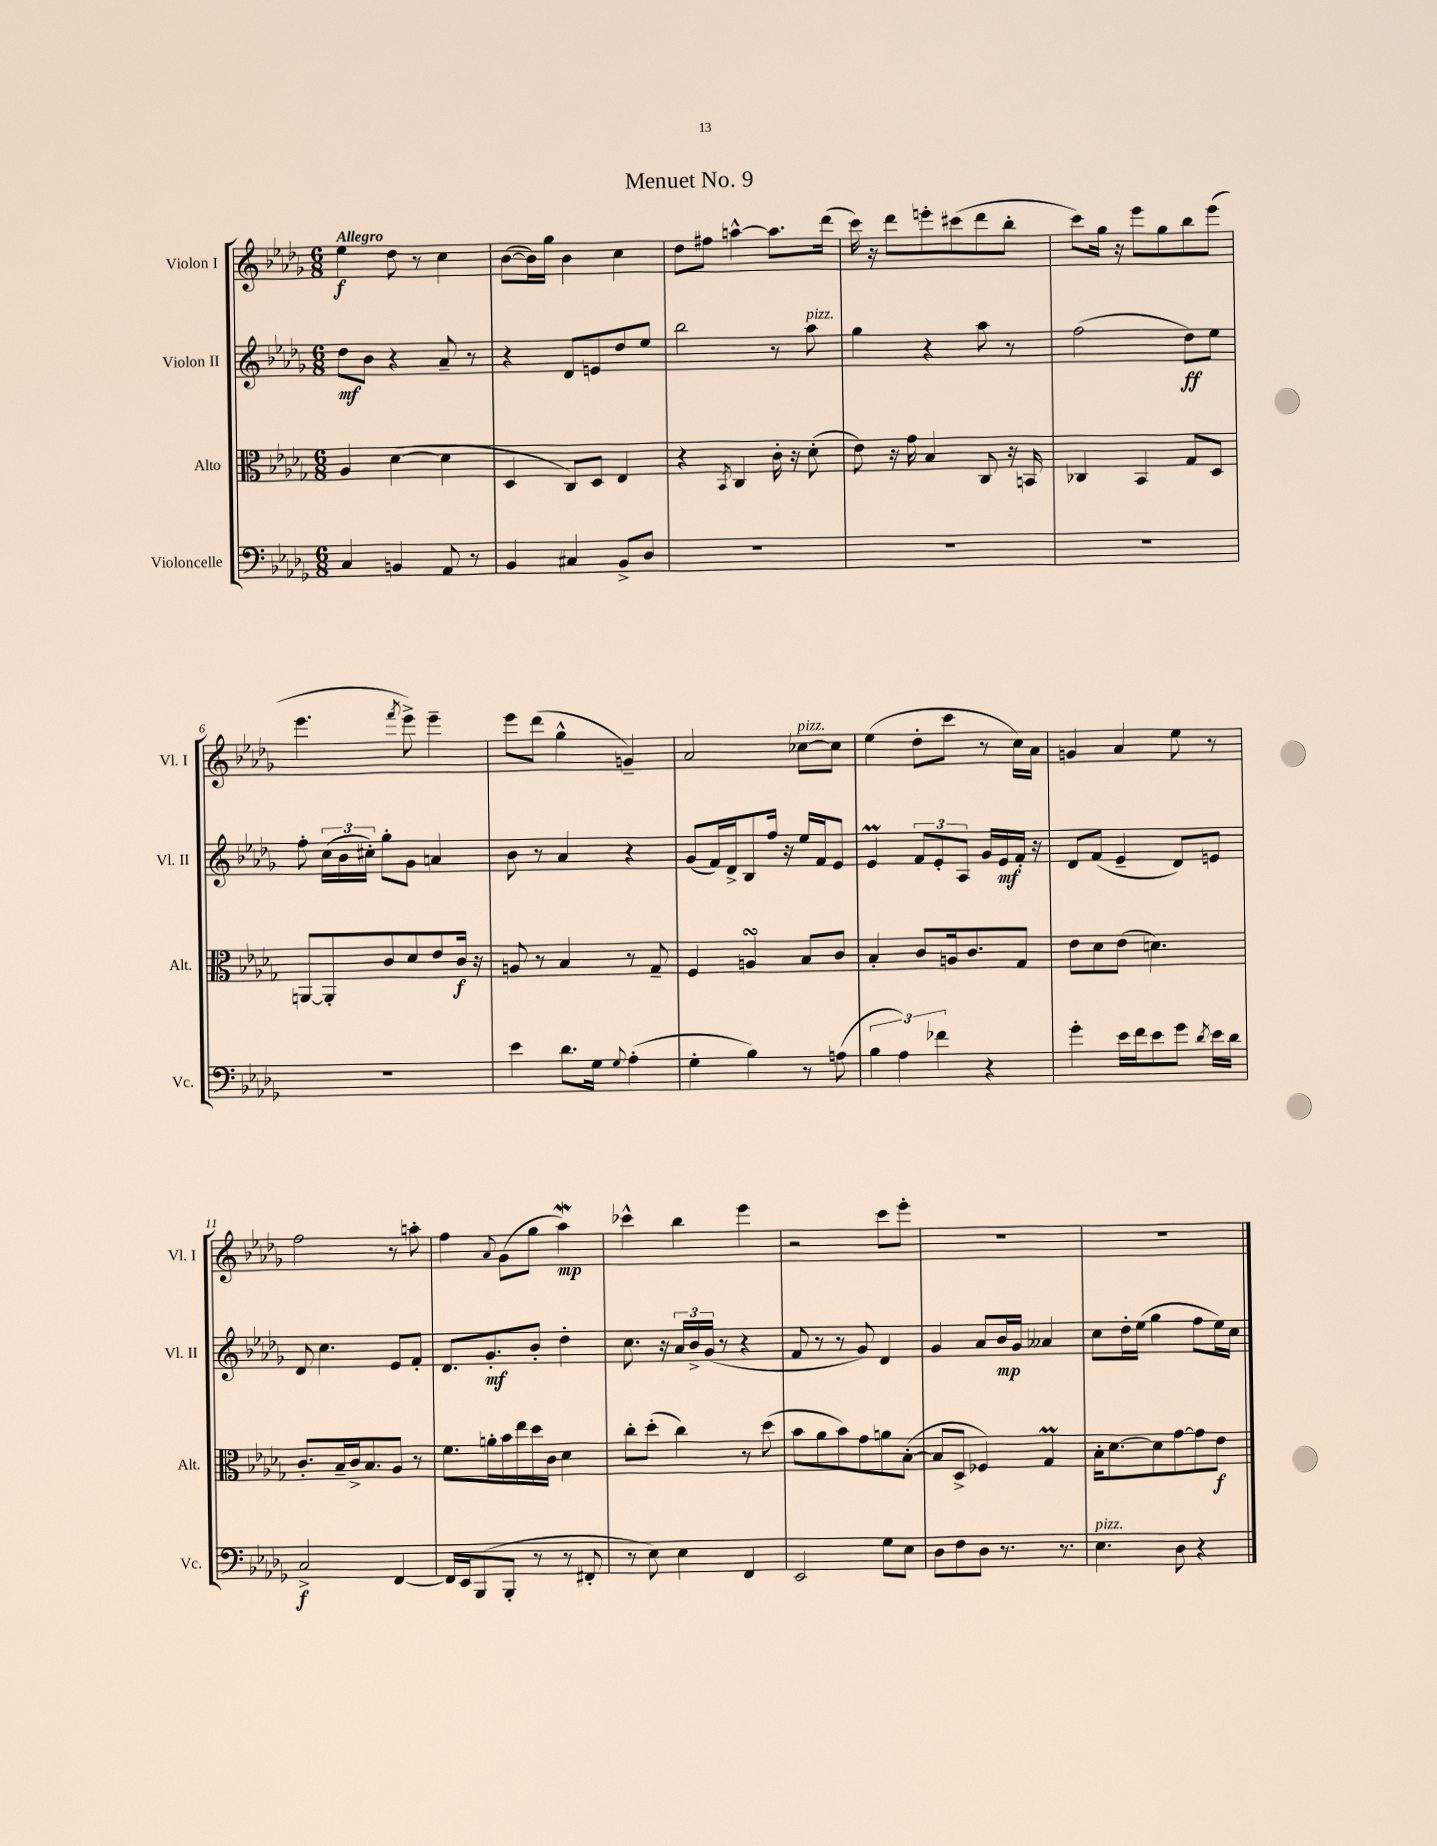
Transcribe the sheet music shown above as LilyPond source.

\header { title = "Menuet No. 9" }
<<
\new StaffGroup <<
\new Staff = "s0" \with { instrumentName = "Violon I" shortInstrumentName = "Vl. I" } {
    \clef treble \key des \major \numericTimeSignature \time 6/8 \tempo "Allegro"
    \autoBeamOff ees''4\f des''8 r8 c''4 |
    bes'8[~( bes'16) ges''16] bes'4 c''4 |
    des''8[ fis''8] a''4~-^ a''8.[ des'''16]( |
    c'''16) r16 des'''8[ e'''8-. cis'''8( des'''8 bes''8]-. |
    c'''8[) ges''16] r16 ees'''8[ ges''8 bes''8 ees'''8]( |
    ees'''4. \acciaccatura { f'''8 } ees'''8->) ees'''4-- |
    ees'''8[ des'''8]( ges''4-^ g'4--) |
    aes'2 ces''8[~^\markup { \italic "pizz." } ces''8] |
    ees''4( des''8[-. c'''8] r8 c''16[) aes'16] |
    g'4 aes'4 ees''8 r8 |
    f''2 r8 a''8-. |
    f''4 \appoggiatura { aes'8 } ges'8[( ges''8] aes''4\mordent\mp) |
    ces'''4-^ bes''4 ees'''4 |
    r2 c'''8[ ees'''8]-. |
    R2. |
    R2. \bar "|." |
}
\new Staff = "s1" \with { instrumentName = "Violon II" shortInstrumentName = "Vl. II" } {
    \clef treble \key des \major \numericTimeSignature \time 6/8
    \autoBeamOff des''8[\mf bes'8] r4 aes'8-- r8 |
    r4 des'8[ e'8 des''8 ees''8] |
    bes''2 r8 aes''8^\markup { \italic "pizz." } |
    ges''4 r4 aes''8 r8 |
    f''2( des''8[\ff) ees''8] |
    f''8-. \tuplet 3/2 { c''16[( bes'16 cis''16]-.) } ges''8[-. ges'8] a'4 |
    bes'8 r8 aes'4 r4 |
    ges'8[( f'16) des'16-> bes8 f''16] r16 ees''16[ f'16 ees'8] |
    ees'4\prall \tuplet 3/2 { f'8[ ees'8-. aes8] } ges'16[ ees'16\mf f'16]-. r16 |
    des'8[ f'8]( ees'4-- des'8[) e'8] |
    des'8 c''4. ees'8[ f'8]-. |
    des'8.[ ges'8.-.\mf bes'8]-. des''4-. |
    c''8. r16 \tuplet 3/2 { aes'16[ bes'16-> ges'16]( } r8 r4 |
    f'8 r8 r8 ges'8) des'4 |
    ges'4 aes'8[ bes'16\mp ges'16] aeses'4 |
    c''8[ des''16-. ees''16]( ges''4 f''8[ ees''16) c''16] \bar "|." |
}
\new Staff = "s2" \with { instrumentName = "Alto" shortInstrumentName = "Alt." } {
    \clef alto \key des \major \numericTimeSignature \time 6/8
    \autoBeamOff aes4 des'4~( des'4 |
    des4 c8[) des8] ees4 |
    r4 \acciaccatura { bes,8 } c4 c'16-. r16 des'8-.( |
    ees'8) r16 ges'16 bes4 c8 r16 b,16 |
    ces4 bes,4 ges8[ des8] |
    a,8[~ a,8-. c'8 des'8 ees'8 c'16]\f r16 |
    a8 r8 bes4 r8 ges8-- |
    f4 a4\turn bes8[ c'8] |
    bes4-. c'8[ a16 c'8. ges8] |
    ees'8[ des'8 ees'8]( d'4.) |
    c'8.[-. bes16-- c'16-> bes8. aes8] r8 |
    f'8.[ a'16-. bes'16 ees''16 des''16 c'16] des'4 |
    c''8[-. des''8]-.( c''4) r8 des''8( |
    bes'8[ aes'8 bes'8) ges'8 a'8 bes8]~-.( |
    bes8[ des8]-> fes4) ges4\prall |
    bes16[-. des'8.~ des'8 ges'8~ ges'8 ees'8]\f \bar "|." |
}
\new Staff = "s3" \with { instrumentName = "Violoncelle" shortInstrumentName = "Vc." } {
    \clef bass \key des \major \numericTimeSignature \time 6/8
    \autoBeamOff c4 b,4 aes,8 r8 |
    bes,4 cis4 bes,8[-> des8] |
    R2. |
    R2. |
    R2. |
    R2. |
    ees'4 des'8.[ ges16] \appoggiatura { ges8 } aes4-.( |
    ges4-. bes4) r8 a8( |
    \tuplet 3/2 { bes4 aes4) fes'4 } r4 |
    ges'4-. ees'16[ f'16 ees'8 ges'8] \acciaccatura { des'8 } ees'16[ des'16] |
    c2->\f f,4~ |
    f,16[ ees,16 bes,,8( bes,,8]-. r8 r8 fis,8-. |
    r8 ees8) ees4 f,4 |
    ees,2 ges8[ ees8] |
    des8[ f8 des8] r8. r8. |
    ees4.^\markup { \italic "pizz." } des8 r4 \bar "|." |
}
>>
>>
